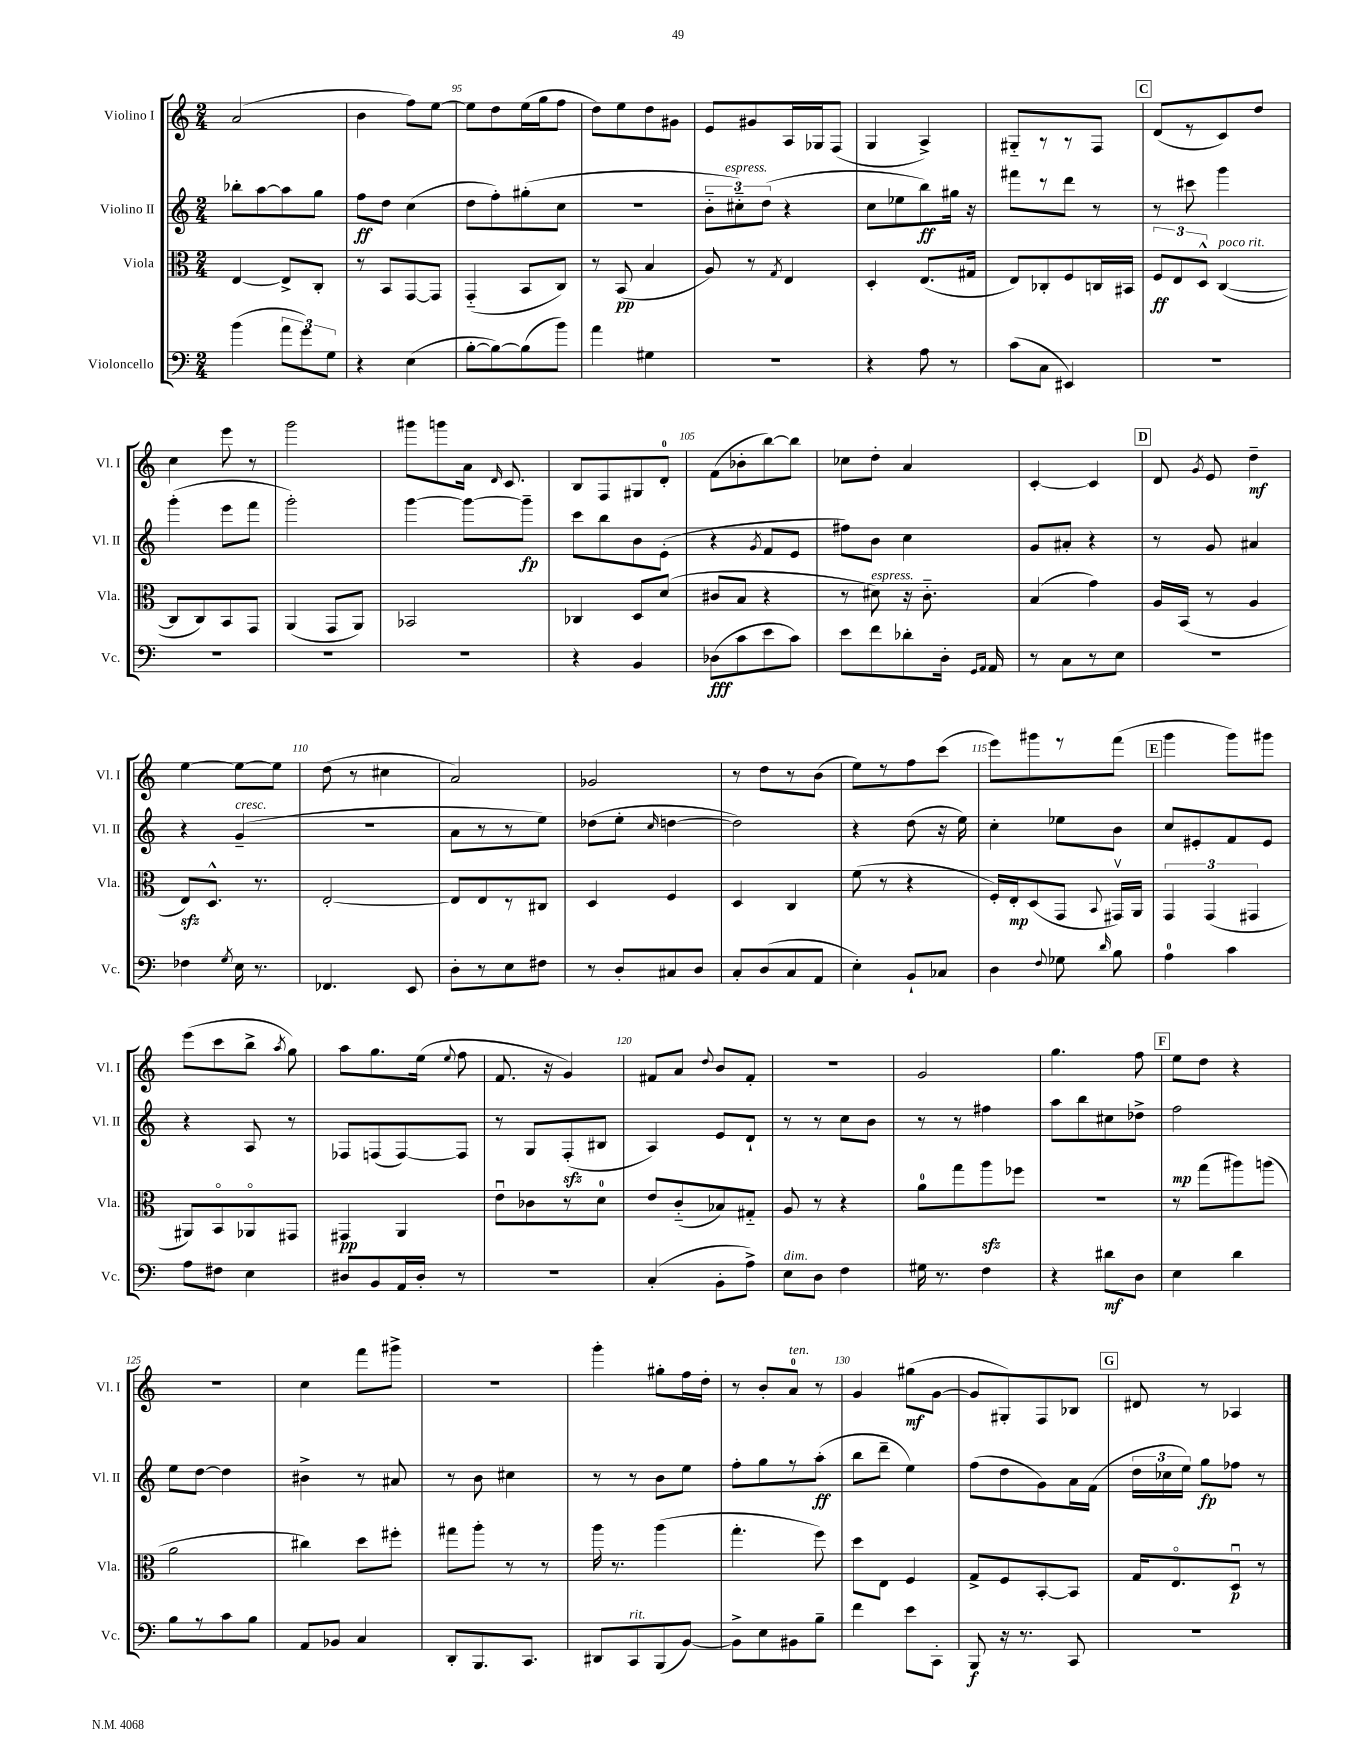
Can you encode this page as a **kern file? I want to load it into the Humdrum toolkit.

**kern	**kern	**kern	**kern
*staff4	*staff3	*staff2	*staff1
*clefF4	*clefC3	*clefG2	*clefG2
*k[]	*k[]	*k[]	*k[]
*M2/4	*M2/4	*M2/4	*M2/4
(4b\	[4E/	8bb-'\L	(2a/
.	.	[8aa\	.
12a\L	8E^/]L	8aa\]	.
12g\)	.	.	.
.	8C'/J	8gg\J	.
12G\J	.	.	.
=	=	=	=
4r	8r	8ff\L	4b\
.	8BB/L	8dd\J	.
(4E\	[8GG/	(4cc\	8ff\L)
.	8GG/]J	.	[8ee\J
=	=	=	=
[8B'\L	(4GG'~/	8dd\L	8ee\]L
8B\_)	.	8ff'\)	8dd\
(8B\]	8BB/L	(8gg#'\	(16ee\L
.	.	.	16gg\J
8b\J)	8C/J)	8cc\J	8ff\J
=	=	=	=
4a\	8r	2r	8dd\L)
.	(8BB/	.	8ee\
4G#\	4B/	.	8dd\
.	.	.	8g#\J
=	=	=	=
2r	8A/)	12b'~\L	8e/L
.	.	12cc#'~\)	.
.	8r	.	8g#/
.	.	(12dd\J	.
.	8qG/	.	.
.	4E/	4r	16A/L
.	.	.	16G-/J
.	.	.	(8F/J
=	=	=	=
4r	4D'/	8cc\L	4G/
.	.	8ee-\	.
8A\	(8.E/L	8bb\)	4A^/)
8r	.	16gg#\Jk	.
.	16G#/Jk	16r	.
=	=	=	=
(8c\L	8E/L)	8fff#\L	8G#'~/L
8C\J	8C-'/	8r	8r
4EE#/)	8F/	8ddd\J	8r
.	16C/L	8r	8F/J
.	16BB#/JJ	.	.
=	=	=	=
2r	12F/L	8r	(8d/L
.	12E/	.	.
.	.	8ccc#\	8r
.	12D^^/J	.	.
.	([4C/	4ggg\	8c/)
.	.	.	8dd/J
=	=	=	=
2r	8C/]L	(4ggg'\	4cc\
.	8C/)	.	.
.	8BB/	8eee\L	8eee\
.	8GG/J	8fff\J	8r
=	=	=	=
2r	(4AA/	2ggg'\)	2ggg\
.	8GG/L	.	.
.	8AA/J)	.	.
=	=	=	=
2r	2BB-/	[4ggg\	8ggg#\L
.	.	.	8ggg\
.	.	8ggg\_L	16a\Jk
.	.	.	16qqd/
.	.	.	8.c/
.	.	8ggg~\]J	.
=	=	=	=
4r	4C-/	8ccc\L	8B/L
.	.	8bb\	8F/
4BB/	8D/L	8b\	8G#/
.	(8d/J	(8e'\J	8d'/J
=	=	=	=
(8D-\L	8c#/L	4r	(8f\L
8c\	8B/J	.	8b-'\
.	.	8qg/	.
8e\	4r	8f/L	[8bb\)
8c\J)	.	8e/J	8bb\]J
=	=	=	=
8e\L	8r	8ff#\L)	8cc-\L
8f\	8d#\)	8b\J	8dd'\J
8d-'\	16r	4cc\	4a/
.	8.c'~\	.	.
16D'\Jk	.	.	.
16qqGG/LL	.	.	.
16qqAA/JJ	.	.	.
16AA/	.	.	.
=	=	=	=
8r	(4B/	8g/L	[4c'/
8C\L	.	8a#'/J	.
8r	4g\)	4r	4c/]
8E\J	.	.	.
=	=	=	=
2r	16A/LL	8r	8d/
.	(16BB/JJ	.	.
.	.	.	8qg/
.	8r	8g/	8e/
.	4A/	4a#/	4dd~\
=	=	=	=
4F-\	8E/L)	4r	[4ee\
.	8.D^^/J	.	.
8qG/	.	.	.
16E\	.	(4g~/	8ee\_L
8.r	8.r	.	.
.	.	.	8ee\]J
=	=	=	=
4.FF-/	[2E'/	2r	(8dd\
.	.	.	8r
.	.	.	4cc#\
8EE/	.	.	.
=	=	=	=
8D'\L	8E/]L	8a\L	2a/)
8r	8E/	8r	.
8E\	8r	8r	.
8F#\J	8C#/J	8ee\J)	.
=	=	=	=
8r	4D/	(8dd-\L	2g-/
8D'/L	.	8ee'\J	.
.	.	16qqcc/	.
8C#/	4F/	[4dd\	.
8D/J	.	.	.
=	=	=	=
8C'/L	4D/	2dd\])	8r
(8D/	.	.	8dd\L
8C/	4C/	.	8r
8AA/J	.	.	(8b\J
=	=	=	=
4E'\)	(8f\	4r	8ee\L)
.	8r	.	8r
8BB`/L	4r	(8dd\	8ff\
8C-/J	.	16r	(8ccc\J
.	.	16ee\)	.
=	=	=	=
4D\	16F'/LL)	4cc'\	8eee\L)
.	16E'/J	.	.
.	(8D/	.	8ggg#\
8qqF/	.	.	.
8G-\	8GG/J	8ee-\L	8r
16qqd/	8qqBB/	.	.
8B\	16GG#v/LL)	8b\J	(8fff\J
.	16AA/JJ	.	.
=	=	=	=
4A\	6GG/	8cc/L	4ggg\
.	.	8e#'/	.
.	(6GG/	.	.
4c\	.	8f/	8ggg\L)
.	6GG#/	.	.
.	.	8e#/J	8ggg#\J
=	=	=	=
8A\L	8AA#/L)	4r	(8eee\L
8F#\J	8BBo/	.	8ccc\
4E\	8AA-o/	8A/	8bb^\J
.	.	.	8qaa/
.	8GG#/J	8r	8gg\)
=	=	=	=
8D#/L	4GG#/	8F-/L	8aa\L
8BB/	.	(8F/	8.gg\
16AA/L	4AA/	[8F/)	.
16D#'/JJ	.	.	(16ee\Jk
.	.	.	8qqee/
8r	.	8F/]J	8ff\
=	=	=	=
2r	8eu\L	8r	8.f/
.	8c-\	8G/L	.
.	.	.	16r
.	8r	(8F'/	4g/)
.	8d\J	8B#/J	.
=	=	=	=
(4C'/	8e/L	4A/)	8f#/L
.	(8c'~/	.	8a/J
.	.	.	8qqdd/
8BB'\L	8B-/)	8e/L	8b/L
8A^\J)	8G#'~/J	8d`/J	8f#'/J
=	=	=	=
8E\L	8A/	8r	2r
8D\J	8r	8r	.
4F\	4r	8cc\L	.
.	.	8b\J	.
=	=	=	=
16G#\	8a\L	8r	2g/
8.r	.	.	.
.	8gg\	8r	.
4F\	8aa\	4ff#\	.
.	8ff-\J	.	.
=	=	=	=
4r	2r	8aa\L	4.gg\
.	.	8bb\	.
8d#\L	.	8cc#\	.
8D\J	.	8dd-^\J	8ff\
=	=	=	=
4E\	8r	2ff\	8ee\L
.	(8gg\L	.	8dd\J
4d\	8aa#\)	.	4r
.	(8aa\J	.	.
=	=	=	=
8B\L	2a\	8ee\L	2r
8r	.	[8dd\J	.
8c\	.	4dd\]	.
8B\J	.	.	.
=	=	=	=
8AA/L	4cc#\)	4b#^\	4cc\
8BB-/J	.	.	.
4C/	8dd\L	8r	8fff\L
.	8ff#'\J	8a#/	8ggg#^\J
=	=	=	=
8DD'/L	8gg#\L	8r	2r
8.BBB/	8aa'\J	8b\	.
.	8r	4cc#\	.
8.CC/J	.	.	.
.	8r	.	.
=	=	=	=
8DD#/L	16aa\	8r	4ggg'\
.	8.r	.	.
8CC/	.	8r	.
(8BBB/	(4aa\	8b\L	8gg#'\L
[8BB/J)	.	8ee\J	16ff\L
.	.	.	16dd'\JJ
=	=	=	=
8BB^\]L	4.gg'\	8ff'\L	8r
8E\	.	8gg\	8b'/L
8BB#\	.	8r	8a/J
8B~\J	8ff\)	(8aa'\J	8r
=	=	=	=
4f\	8dd\L	8bb\L	4g/
.	8E\J	8ddd~\J	.
8e\L	4F/	4ee\)	(8gg#\L
8CC'\J	.	.	[8g\J
=	=	=	=
8BBB/	8G^/L	(8ff\L	8g/]L
16r	8F/	8dd\	8G#'/)
8.r	.	.	.
.	[8BB'/	8g\)	8F/
8CC/	8BB/]J	16a\L	8B-/J
.	.	(16f\JJ	.
=	=	=	=
2r	16G/LK	24dd\LL	8d#/
.	.	24cc-\	.
.	8.Eo/	.	.
.	.	24ee\JJ)	.
.	.	8gg\L	8r
.	8Du/J	8ff-\J	4A-/
.	8r	8r	.
==	==	==	==
*-	*-	*-	*-
